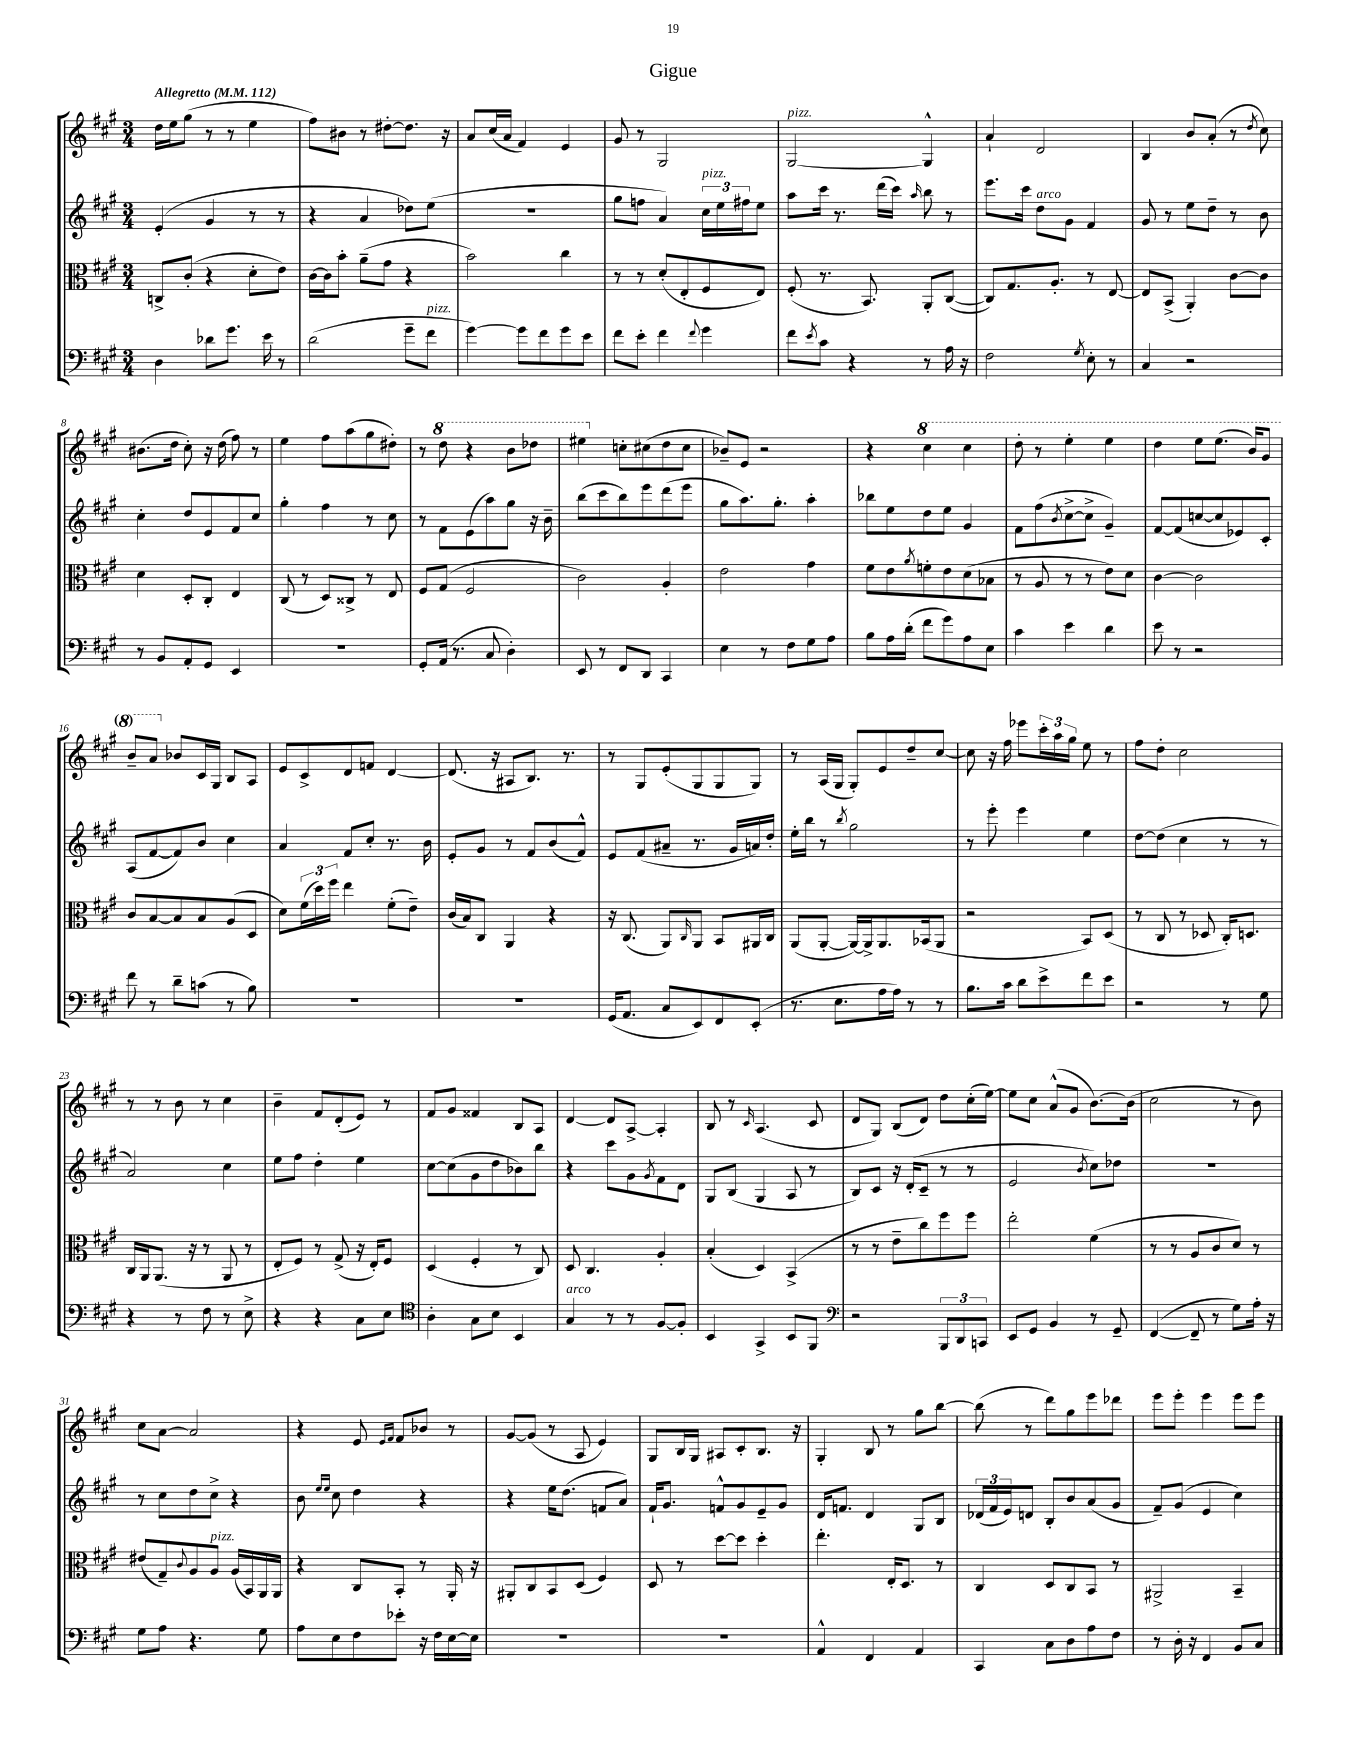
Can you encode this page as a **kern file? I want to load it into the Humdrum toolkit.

**kern	**kern	**kern	**kern
*staff4	*staff3	*staff2	*staff1
*clefF4	*clefC3	*clefG2	*clefG2
*k[f#c#g#]	*k[f#c#g#]	*k[f#c#g#]	*k[f#c#g#]
*M3/4	*M3/4	*M3/4	*M3/4
*MM112	*MM112	*MM112	*MM112
4D	8C^	(4e'	16dd
.	.	.	16ee
.	(8c#'	.	(8gg#
8d-	4r	4g#	8r
8.g#	.	.	8r
.	8d'	8r	4ee
16e	.	.	.
8r	8e)	8r	.
=	=	=	=
(2d	[16c#	4r	8ff#)
.	16c#]	.	.
.	8b'	.	8b#
.	(8a~	4a	8r
.	8g#	.	[8dd#'
8g#~	4r	8dd-)	8.dd#]
8f#	.	(8ee	.
.	.	.	16r
=	=	=	=
[4g#)	2b)	2.r	8a
.	.	.	(16cc#
.	.	.	16a
8g#]	.	.	4f#)
8f#	.	.	.
8g#	4cc#	.	4e
8e	.	.	.
=	=	=	=
8f#	8r	8gg#	8g#
8e'	8r	8ff	8r
4f#	(8d'	4a)	2G#
.	8E'	.	.
8qqf#	.	.	.
4g#	8F#	24cc#	.
.	.	24ee	.
.	.	24ff#	.
.	8E)	8ee	.
=	=	=	=
8f#	(8F#'	8aa	[2G#
8qe	.	.	.
8c#	8.r	16ccc#	.
.	.	8.r	.
4r	.	.	.
.	8.BB)	.	.
.	.	(16ddd	.
.	.	16ccc#)	.
.	.	16qqaa	.
8r	8AA'	8bb	4G#^^]
16A	([8C#	8r	.
16r	.	.	.
=	=	=	=
2F#	8C#])	8.eee	4a`
.	8.G#	.	.
.	.	16ccc#	.
.	.	8dd	2d
.	8.A'	.	.
.	.	8g#	.
8qG#	.	.	.
8E'	8r	4f#	.
8r	[8E	.	.
=	=	=	=
4C#	8E]	8g#	4B
.	(8BB^	8r	.
2r	4AA')	8ee	8b
.	.	8dd~	(8a'
.	[8c#	8r	8r
.	.	.	8qdd
.	8c#]	8b	8cc#)
=	=	=	=
8r	4d	4cc#'	(8.b#
8BB	.	.	.
.	.	.	16dd
8AA'	8D'	8dd	8cc#')
8GG#	8C#'	8e	16r
.	.	.	(16dd
4EE	4E	8f#	8ff#)
.	.	8cc#	8r
=	=	=	=
2.r	(8C#	4gg#'	4ee
.	8r	.	.
.	8D)	4ff#	8ff#
.	8C##^	.	(8aa
.	8r	8r	8gg#
.	8E	8cc#	8dd#')
=	=	=	=
8GG#'	8F#	8r	8r
(16AA	(8G#	8f#	8ddd
8.r	.	.	.
.	2F#	(8e	4r
8C#	.	8aa)	.
4D')	.	8gg#	8bb
.	.	16r	8ddd-
.	.	16b~	.
=	=	=	=
8EE	2c#)	(8bb	4eee#
8r	.	8ccc#	.
8FF#	.	8bb)	8cc'
8DD	.	8eee	(8cc#
4CC#	4A'	(8ddd	8dd
.	.	8eee	8cc#
=	=	=	=
4E	2e	8gg#	8b-~)
.	.	8.aa)	8e
8r	.	.	2r
.	.	8.gg#'	.
8F#	.	.	.
8G#	4g#	4aa'	.
8A	.	.	.
=	=	=	=
8B	8f#	8bb-	4r
16A	8e	8ee	.
(16d'	.	.	.
.	8qa	.	.
8f#	8f'	8dd	4ccc#
8g#)	8e	8ee	.
8A	(8d	4g#	4ccc#
8E	8B-	.	.
=	=	=	=
4c#	8r	8f#	8ddd'
.	8A	(8ff#	8r
.	.	8qb	.
4e	8r	[8cc#^	4eee'
.	8r	8cc#^]	.
4d	8e)	4g#~)	4eee
.	8d	.	.
=	=	=	=
8e	[4c#	[8f#	4ddd
8r	.	(8f#]	.
2r	2c#]	[8cc	8eee
.	.	8cc]	(8.eee
.	.	8e-)	.
.	.	.	16bb)
.	.	8c#'	8gg#
=	=	=	=
8f#	8c#	(8A	8bb~
8r	[8B	[8f#	8aa
8d~	8B]	8f#])	8b-
(8c	8B	8b	16c#
.	.	.	16G#
8r	(8A	4cc#	8B
8B)	8D	.	8A
=	=	=	=
2.r	8d)	4a	8e
.	(24f#	.	8c#^
.	24dd)	.	.
.	24ff#	.	.
.	4ee	8f#	8d
.	.	8cc#'	8f
.	(8f#'	8.r	[4d
.	8e~)	.	.
.	.	16b	.
=	=	=	=
2.r	(16c#	8e'	(8.d]
.	16B)	.	.
.	8C#	8g#	.
.	.	.	16r
.	4AA	8r	8A#
.	.	8f#	8.B)
.	4r	(8b	.
.	.	.	8.r
.	.	8f#^^)	.
=	=	=	=
(16GG#	16r	8e	8r
8.AA	(8.C#	.	.
.	.	(8f#	8G#
8C#	8AA)	8a#~	(8e'
.	16qqC#	.	.
8EE)	8AA	8.r	8G#
8FF#	8BB	.	8G#
.	.	16g#	.
(8EE'	16AA#	16a)	8G#)
.	16C#	16dd'	.
=	=	=	=
8.r	(8AA	16ee'	8r
.	.	16bb	.
.	[8AA'	8r	(16A
8.E	.	.	16G#
.	.	8qbb	.
.	16AA_)	2gg#	8G#')
.	16AA^]	.	.
16A	8.AA	.	8e
16A)	.	.	.
8r	.	.	8dd~
.	(16BB-	.	.
8r	8AA	.	[8cc#
=	=	=	=
8.B	2r	8r	8cc#]
.	.	8eee'	16r
16c#	.	.	16ff#
8d	.	4eee	8eee-
8e^	.	.	24ccc#'
.	.	.	24aa
.	.	.	24gg#
8f#	8BB)	4ee	8ee
8e	(8D	.	8r
=	=	=	=
2r	8r	[8dd	8ff#
.	8C#	(8dd]	8dd'
.	8r	4cc#	2cc#
.	8D-	.	.
8r	16C#')	8r	.
.	8.D	.	.
8G#	.	8r	.
=	=	=	=
4r	16C#	2a)	8r
.	16AA	.	.
.	(8.AA	.	8r
8r	.	.	8b
.	16r	.	.
8F#	8r	.	8r
8r	8AA	4cc#	4cc#
8E^	8r	.	.
=	=	=	=
4r	8E'	8ee	4b~
.	8F#)	8ff#	.
4r	8r	4dd'	8f#
.	(8G#^	.	(8d'
8C#	16r	4ee	8e)
.	16E')	.	.
8E	8F#	.	8r
=	=	=	=
*clefC4	*	*	*
4A'	(4D	[8cc#	8f#
.	.	(8cc#]	8g#
8G#	4F#'	8g#	4f##
8B	.	8dd	.
4BB	8r	8b-)	8B
.	8C#)	8bb	8A
=	=	=	=
4G#	8D	4r	[4d
.	4.C#	.	.
8r	.	8ccc#	8d]
8r	.	8g#	[8A^
.	.	8qg#	.
[8F#	4A'	8f#	4A']
8F#']	.	8d	.
=	=	=	=
4BB	(4B'	8G#	8B
.	.	(8B	8r
.	.	.	16qqc#
4GG#^	4D)	4G#	(4.A
8BB	(4BB^	8A	.
8FF#	.	8r	8c#
=	=	=	=
*clefF4	*	*	*
2r	8r	8B)	8d
.	8r	8c#	8G#)
.	8e~	16r	(8B
.	.	(16d'	.
.	8cc#)	8c#~	8d)
12BBB	8ff#	8r	8dd
12DD	.	.	.
.	8ff#	8r	(16cc#'
12CC	.	.	.
.	.	.	[16ee)
=	=	=	=
8EE	2ee'	2e	8ee]
8GG#	.	.	8cc#
4BB	.	.	(8a^^
.	.	.	8g#
.	.	8qb	.
8r	(4f#	8cc#)	[8.b)
8GG#~	.	8dd-	.
.	.	.	(16b]
=	=	=	=
([4FF#	8r	2.r	2cc#
.	8r	.	.
8FF#~]	8A	.	.
8r	8c#	.	.
8G#)	8d)	.	8r
16A'	8r	.	8b)
16r	.	.	.
=	=	=	=
8G#	(8e#	8r	8cc#
8A	8G#~)	8cc#	[8a
.	8qqc#	.	.
4.r	8A	8dd	2a]
.	8A	8cc#^	.
.	(16A	4r	.
.	16BB)	.	.
8G#	16AA	.	.
.	16AA	.	.
=	=	=	=
8A	4r	8b	4r
.	.	16qqee	.
.	.	16qqee	.
8E	.	8cc#	.
8F#	8C#	4dd	8e
.	.	.	16qqe
.	.	.	16qqf#
8e-'	8BB'	.	8f#
16r	8r	4r	8b-
16F#	.	.	.
[16E	16AA'	.	8r
16E]	16r	.	.
=	=	=	=
2.r	8AA#'	4r	[8g#
.	8C#	.	(8g#]
.	8BB	16ee	8r
.	.	(8.dd	.
.	(8D	.	8A
.	4F#)	8f	4e)
.	.	8a)	.
=	=	=	=
2.r	8D	16f#`	8G#
.	.	8.g#	.
.	8r	.	16B
.	.	.	16G#
.	[8dd	8f^^	8A#
.	8dd]	8g#	8c#'
.	4dd'	8e~	8.B
.	.	8g#	.
.	.	.	16r
=	=	=	=
4AA^^	4.ee'	16d	4G#'
.	.	8.f	.
4FF#	.	4d	8B
.	16E'	.	8r
.	8.D	.	.
4AA	.	8G#	8gg#
.	8r	8B	[8bb
=	=	=	=
4CC#	4C#	(24d-	(8bb]
.	.	24f#	.
.	.	24e)	.
.	.	8d	8r
8C#	8D	8B'	8ddd)
8D	8C#	8b	8gg#
8A	8BB	(8a	8eee
8F#	8r	8g#	8ddd-
=	=	=	=
8r	2AA#^	8f#~)	8eee
16D'	.	(8g#	8eee'
16r	.	.	.
4FF#	.	4e	4eee
8BB	4BB~	4cc#)	8eee
8C#	.	.	8eee
==	==	==	==
*-	*-	*-	*-
